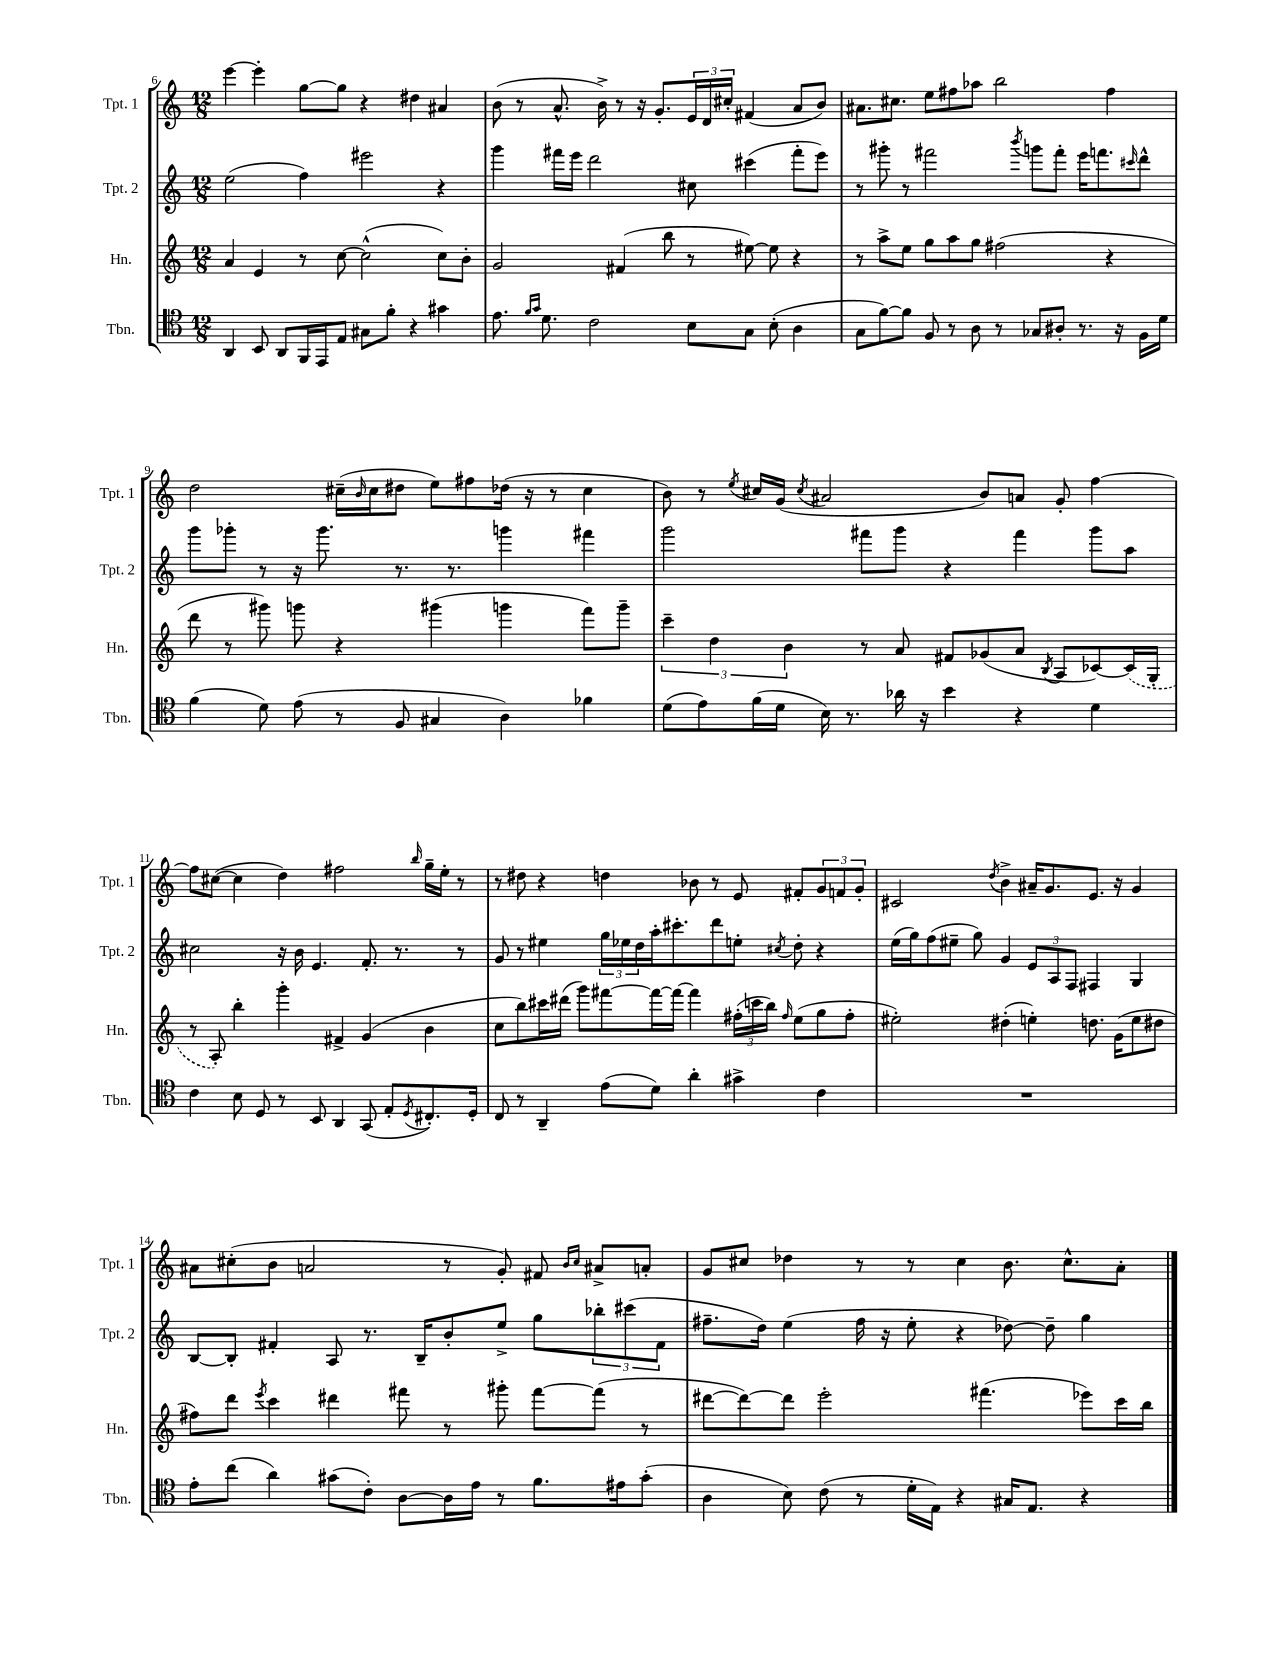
<<
\new StaffGroup <<
\new Staff = "s0" \with { instrumentName = "Tpt. 1" shortInstrumentName = "Tpt. 1" } {
    \clef treble \key c \major \numericTimeSignature \time 12/8
    e'''4~ e'''4-. g''8~ g''8 r4 dis''4 ais'4 |
    b'8( r8 a'8.-^ b'16->) r8 r16 g'8.-. \tuplet 3/2 { e'16 d'16 cis''16-. } fis'4( a'8 b'8) |
    ais'8. cis''8. e''8 fis''8 aes''8 b''2 fis''4 |
    d''2 cis''16--( \grace { b'16 } cis''16 dis''8 e''8) fis''8 des''16( r16 r8 cis''4 |
    b'8) r8 \acciaccatura { e''8 } cis''16 g'16( \acciaccatura { cis''8 } ais'2 b'8) a'8 g'8-. f''4~ |
    f''8 cis''8~( cis''4 d''4) fis''2 \grace { b''16 } g''16-- e''16-. r8 |
    r8 dis''8 r4 d''4 bes'8 r8 e'8 fis'8-. \tuplet 3/2 { g'8 f'8 g'8-. } |
    cis'2 \acciaccatura { d''8 } b'4-> ais'16-- g'8. e'8. r16 g'4 |
    ais'8 cis''8-.( b'8 a'2 r8 g'8-.) fis'8 \grace { b'16 cis''16 } ais'8-> a'8-. |
    g'8 cis''8 des''4 r8 r8 cis''4 b'8. cis''8.-^ a'8-. \bar "|." |
}
\new Staff = "s1" \with { instrumentName = "Tpt. 2" shortInstrumentName = "Tpt. 2" } {
    \clef treble \key c \major \numericTimeSignature \time 12/8
    e''2( f''4) eis'''2 r4 |
    g'''4 fis'''16 e'''16 d'''2 cis''8 cis'''4( fis'''8-. e'''8) |
    r8 gis'''8-. r8 fis'''2 \acciaccatura { b'''8 } g'''8 fis'''8-. e'''16 f'''8. \grace { cis'''16 } d'''8-^ |
    g'''8 ges'''8-. r8 r16 ges'''8. r8. r8. g'''4 fis'''4 |
    g'''2 fis'''8 g'''8 r4 fis'''4 g'''8 a''8 |
    cis''2 r16 b'16 e'4. f'8.-. r8. r8 |
    g'8 r8 eis''4 \tuplet 3/2 { g''16 ees''16 d''16 } a''16-. cis'''8.-. d'''8 e''8-. \acciaccatura { cis''8 } d''8-. r4 |
    e''16( g''16) f''8( eis''8-- g''8) g'4 \tuplet 3/2 { e'8 a8 f8 } fis4 g4 |
    b8~ b8-. fis'4-. a8 r8. b16-- b'8-. e''8-> g''8 \tuplet 3/2 { bes''8-. cis'''8( fis'8 } |
    fis''8.-- d''16) e''4( fis''16 r16 e''8-. r4 des''8~) des''8-- g''4 \bar "|." |
}
\new Staff = "s2" \with { instrumentName = "Hn." shortInstrumentName = "Hn." } {
    \clef treble \key c \major \numericTimeSignature \time 12/8
    a'4 e'4 r8 c''8~ c''2-^( c''8) b'8-. |
    g'2 fis'4( b''8 r8 eis''8~) eis''8 r4 |
    r8 a''8-> e''8 g''8 a''8 g''8 fis''2( r4 |
    d'''8 r8 gis'''8) g'''8 r4 gis'''4( g'''4 f'''8) g'''8-- |
    \tuplet 3/2 { c'''4-- d''4 b'4 } r8 a'8 fis'8 ges'8( a'8 \acciaccatura { b8 } a8 ces'8~) \once \slurDashed ces'16( g16-. |
    r8 a8-.) b''4-. g'''4-. fis'4-> g'4( b'4 |
    c''8 b''8) cis'''16 dis'''16( g'''8) fis'''8~ fis'''16~ fis'''16~ fis'''4 \tuplet 3/2 { fis''16-.( c'''16 b''16) } \grace { fis''16 } e''8( g''8 fis''8-. |
    eis''2-.) dis''4-.( e''4-.) d''8. g'16( e''8 dis''8 |
    fis''8) d'''8 \acciaccatura { e'''8 } c'''4 dis'''4 fis'''8 r8 gis'''8-. fis'''8~ fis'''8( r8 |
    dis'''8~ dis'''8~) dis'''8 e'''2-. fis'''4.( ees'''8) c'''16 b''16 \bar "|." |
}
\new Staff = "s3" \with { instrumentName = "Tbn." shortInstrumentName = "Tbn." } {
    \clef tenor \key c \major \numericTimeSignature \time 12/8
    a,4 b,8 a,8 f,16 e,16 e8 gis8 f'8-. r4 gis'4 |
    e'8. \grace { f'16 g'16 } d'8. c'2 b8 g8 b8-.( a4 |
    g8 f'8~) f'8 f8 r8 a8 r8 ges8 ais8-. r8. r16 f16 d'16 |
    f'4( d'8) e'8( r8 f8 gis4 a4) fes'4 |
    d'8( e'8) f'16( d'16 b16) r8. aes'16 r16 b'4 r4 d'4 |
    c'4 b8 d8 r8 b,8 a,4 g,8( e8-. \acciaccatura { d8 } cis8.-.) d16-. |
    c8 r8 a,4-- e'8( d'8) a'4-. gis'4-> c'4 |
    R1. |
    e'8-. c''8( a'4) gis'8( c'8-.) a8~ a16 e'16 r8 f'8. eis'16 gis'8-.( |
    a4 b8) c'8( r8 d'16-. e16) r4 gis16 e8. r4 \bar "|." |
}
>>
>>
\layout { \context { \Score currentBarNumber = #6 } }
